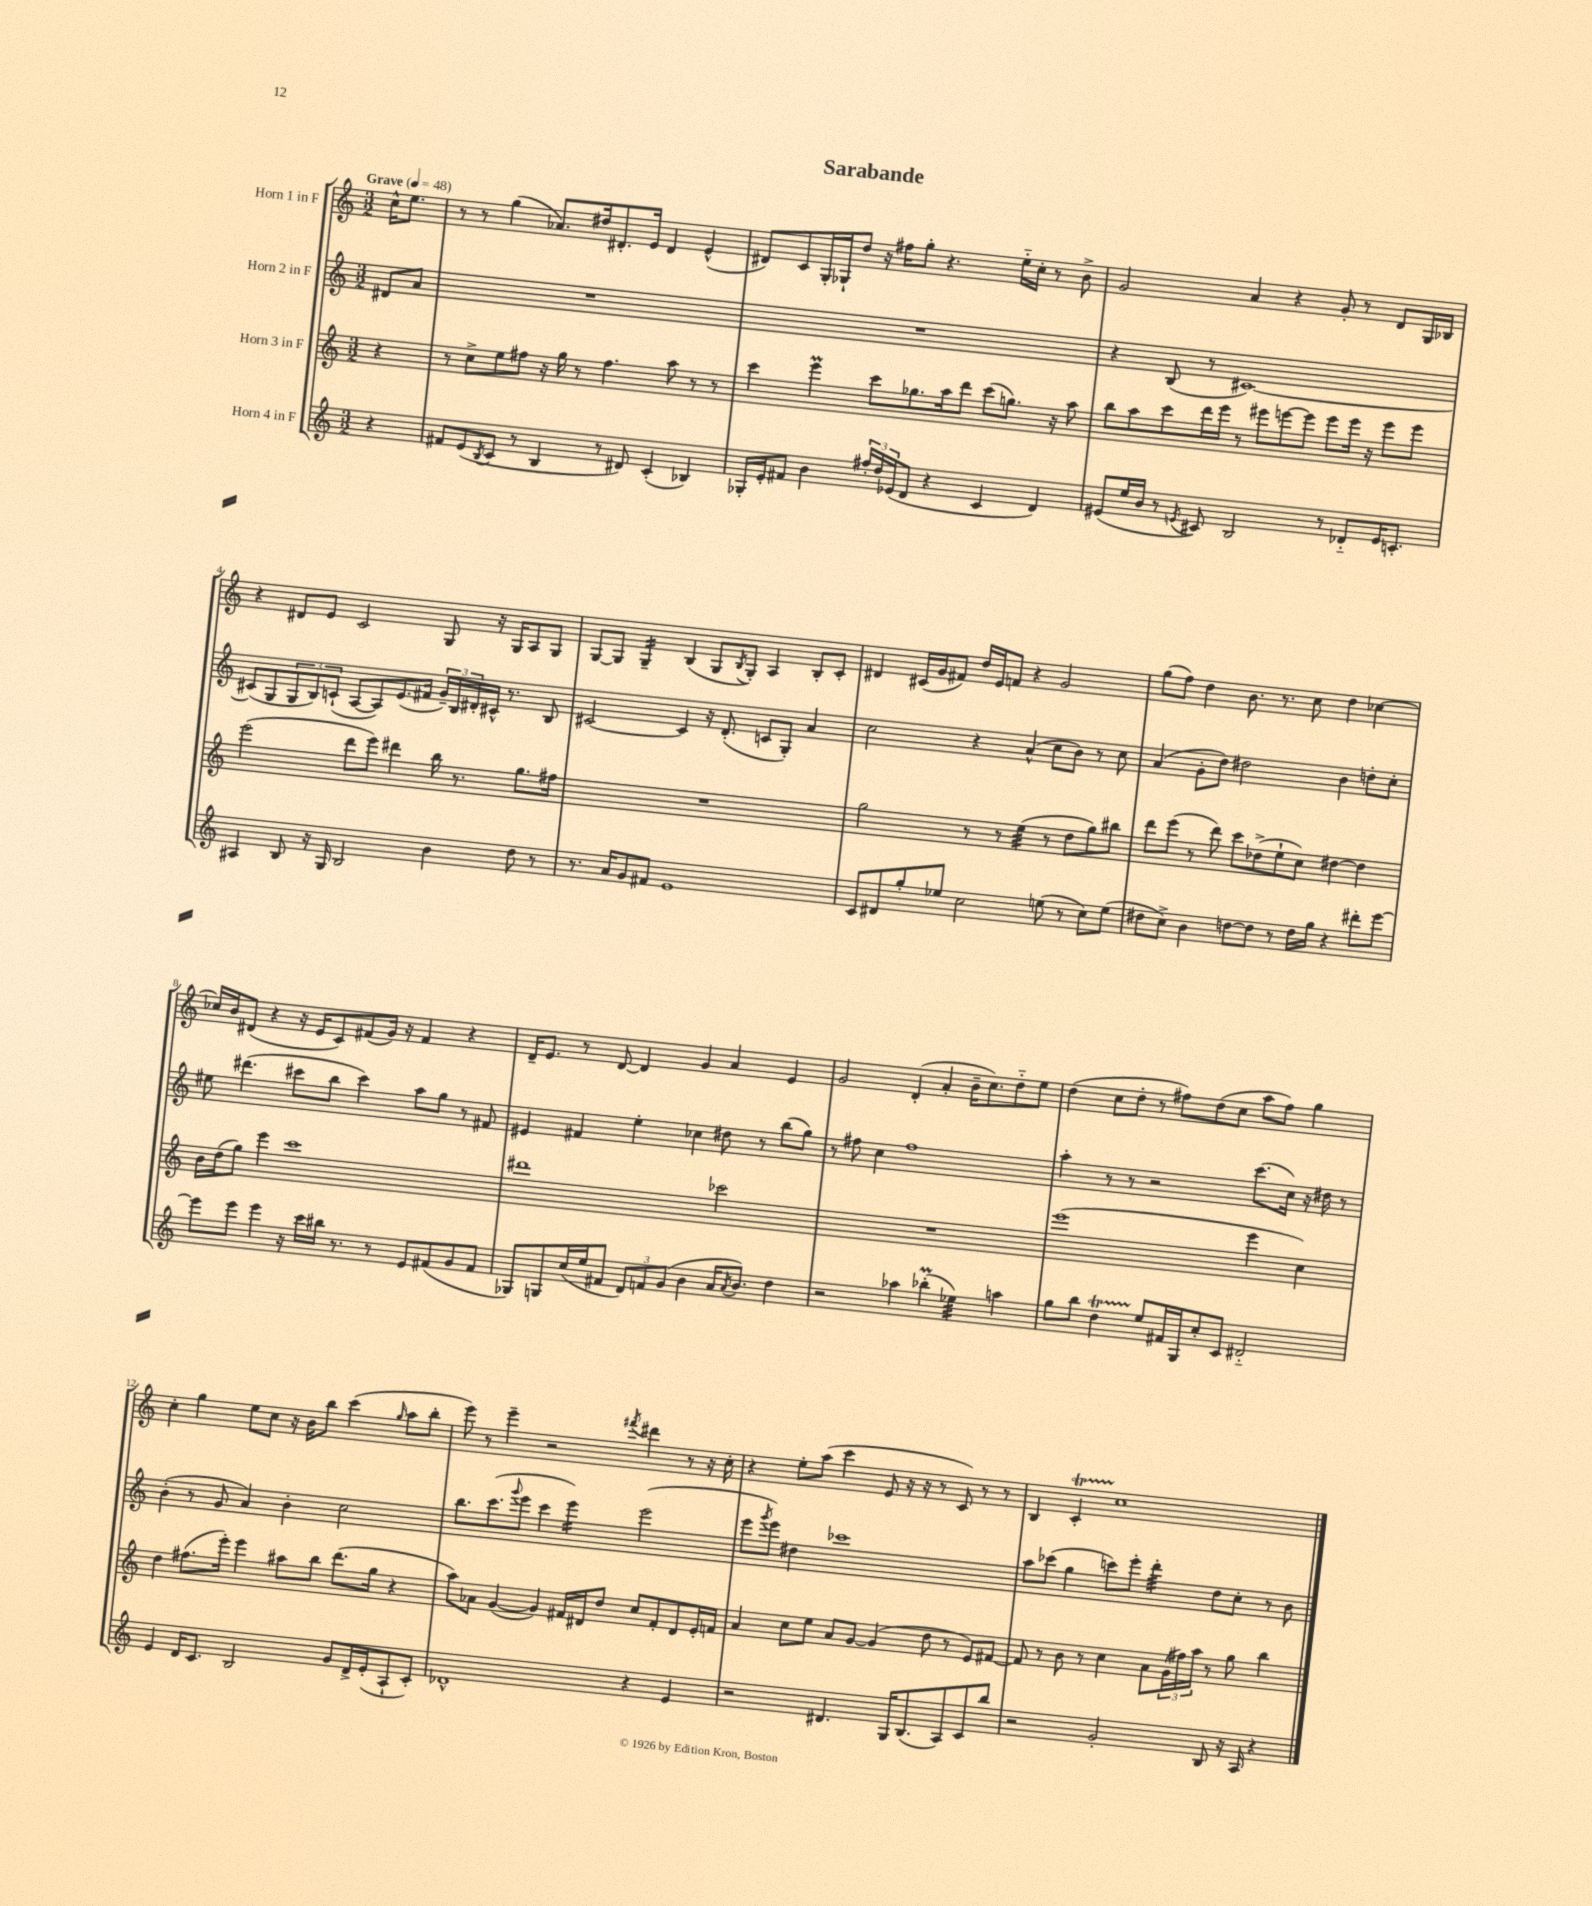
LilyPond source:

\header { title = "Sarabande" }
<<
\new StaffGroup <<
\new Staff = "s0" \with { instrumentName = "Horn 1 in F" } {
    \clef treble \key c \major \numericTimeSignature \time 3/2 \partial 4 \tempo "Grave" 4 = 48
    c''16-^ e''8. |
    r8 r8 g''4( aes'8.) dis''16 dis'8.-. e'16 dis'4 e'4-^( |
    dis'8) c'8 g16-. ges16-! d''8 r16 fis''16 g''8-. r4. e''16-_ c''16-. r8 b'8-> |
    g'2 a'4 r4 g'8-. r8 d'8 g16 bes16 |
    r4 dis'8 e'8 c'2 g8 r16 g16 a8 g8 |
    g8~ g8 g4:16-- b4( g8 \acciaccatura { b8 } g8-.) a4 b8-. c'8-. |
    dis'4 cis'16( g'16 fis'8) d''16 e'16 f'8 r4 g'2 |
    g''8( f''8) d''4 b'8. r8. c''8 d''4 ces''4~ |
    ces''16 b'16 dis'8( r4 r16 e'16 c'8) fis'8( g'16) r16 fis'4 r4 |
    d'16-- e'8. r8 d'8~ d'4 g'4 a'4 e'4 |
    g'2 d'4-.( a'4-. b'16-- c''8.) d''8-_ e''8 |
    d''4( c''8 d''8-. r8 fis''8) d''8( c''8 a''8 fis''8) g''4 |
    c''4-. g''4 e''8 c''8 r16 b'16 b''8 c'''4( \grace { g''16 } a''8 b''8-. |
    e'''8) r8 e'''4-- r2 \acciaccatura { fis'''8 } dis'''4 r8 r16 c''16-. |
    r4 e''8-. a''8( c'''4 e'8 r16 r16 r8 c'8) r8 r8 |
    b4 c'4-.\startTrillSpan c''1\stopTrillSpan \bar "|." |
}
\new Staff = "s1" \with { instrumentName = "Horn 2 in F" } {
    \clef treble \key c \major \numericTimeSignature \time 3/2 \partial 4
    dis'8 a'8 |
    R1. |
    R1. |
    r4 b8( r8 cis'1~) |
    cis'8( g8 \tuplet 3/2 { g8 b8) c'8-!( } a8~ a8) e'8.( fis'16 \tuplet 3/2 { g'16--) b16 dis'16-. } cis'16-^ r8. b8 |
    cis'2~ cis'4 r16 d'8.-.( c'8 g8-.) a'4 |
    c''2 r4 a'4-^( c''8 b'8) r8 c''8 |
    a'4( g'8-. d''8) dis''2 b'4 d''8-. c''8-. |
    eis''8 dis'''4.( cis'''8 b''8 cis'''4) a''8 g''8 r8 fis'8 |
    eis'4 fis'4 e''4-. ces''4 dis''8 r8 b''8( g''8) |
    r8 fis''8 c''4 fis''1 |
    a''4-. r8 r8 r2 c'''8.( c''16) r16 dis''16 r8 |
    b'4-.( r8 g'8 a'4) b'4-. c''2 |
    b''8. c'''8.( \appoggiatura { g'''8 } e'''8 c'''4 e'''4:16) e'''2( |
    e'''8 \acciaccatura { g'''8 } e'''8) dis''4 ces'''1 |
    a''8 ces'''8( g''4 c'''8) e'''8-. d'''4:32-. d''8 c''8-. r8 b'8 \bar "|." |
}
\new Staff = "s2" \with { instrumentName = "Horn 3 in F" } {
    \clef treble \key c \major \numericTimeSignature \time 3/2 \partial 4
    r4 |
    r8 c''8-> e''8 fis''8 r16 g''16 r8 fis''4. a''8 r8 r8 |
    c'''4 e'''4\prall c'''8 ges''8. a''16 d'''8 c'''8( g''8.) r16 a''8 |
    b''8 a''8 c'''8 d'''16 e'''16 r8 eis'''8 e'''8~ e'''8 e'''8 e'''16 r16 e'''8 e'''8 |
    e'''2( d'''8 e'''8) dis'''4 b''16 r8. g''8. fis''16 |
    R1. |
    g''2 r8 r8 e''4:32( r8 d''8 g''8) bis''8 |
    d'''8 e'''8( r8 d'''8) c'''8 des''8->( e''8-! c''8) dis''4~ dis''4 |
    b'16 d''16( g''8) e'''4 c'''1 |
    dis'''1 ces'''2 |
    R1. |
    e'''1( e'''4 c''4) |
    d''4 fis''8.( e'''16-.) e'''4 ais''8 b''8 d'''8.( g''16 r4 |
    a''8) aes'8 g'4~( g'4) fis'16 dis'16 d''8 c''8 fis'8-. dis'8 e'16-. f'16 |
    a'4 c''8 e''8 a'8 g'8~ g'4( d''8 r8 e'8) fis'8~ |
    fis'8 r8 b'8 r8 c''4 a'8 \tuplet 3/2 { g'16( fis''16) a''16 } r8 g''8 b''4 \bar "|." |
}
\new Staff = "s3" \with { instrumentName = "Horn 4 in F" } {
    \clef treble \key c \major \numericTimeSignature \time 3/2 \partial 4
    r4 |
    fis'8 e'8( \acciaccatura { b8 } c'8 r8 b4 r8 dis'8) c'4-.( bes4) |
    ges16-. e'16-. fis'8 b'4 \tuplet 3/2 { fis''16-. d''16 ees'16( } d'8 r4 c'4 d'4) |
    eis'8( e''16 b'16 r8 \acciaccatura { e'8 } cis'8) b2 r8 des'8-_ e'16 c'8.-. |
    ais4 b8 r16 g16 b2 b'4 d''8 r8 |
    r8. a'16 g'8 fis'8 e'1 |
    c'8 dis'8 g''8-. ees''8 c''2 e''8( r8 c''8) e''8( |
    dis''8 c''8->) b'4 d''8~ d''8 r8 d''16 g''16 r4 dis'''8-. e'''8~ |
    e'''8 e'''8 e'''4 r16 c'''16 bis''16 r8. r8 e'8 fis'8( g'8 fis'8 |
    ges8) g8 c''16( e''16 fis'8 \tuplet 3/2 { d'8) f'8 g'8( } b'4 a'16 \acciaccatura { a'8 } b'8.) d''4 |
    r2 aes''4 bes''4-.\prall( ees''4:32) a''4 |
    g''8 b''8 d''4\startTrillSpan e''8\stopTrillSpan fis'16 g16 c''8-. c'8 dis'2-_ |
    e'4 d'16 c'8. b2 g'8 d'16-> e'16-.( a8-! c'8-.) |
    des'1-^ r4 e'4 |
    r2 dis'4. g16 b8.( a8) c'8 b''8 |
    r2 g'2-. b8 r16 a16 r4 \bar "|." |
}
>>
>>
